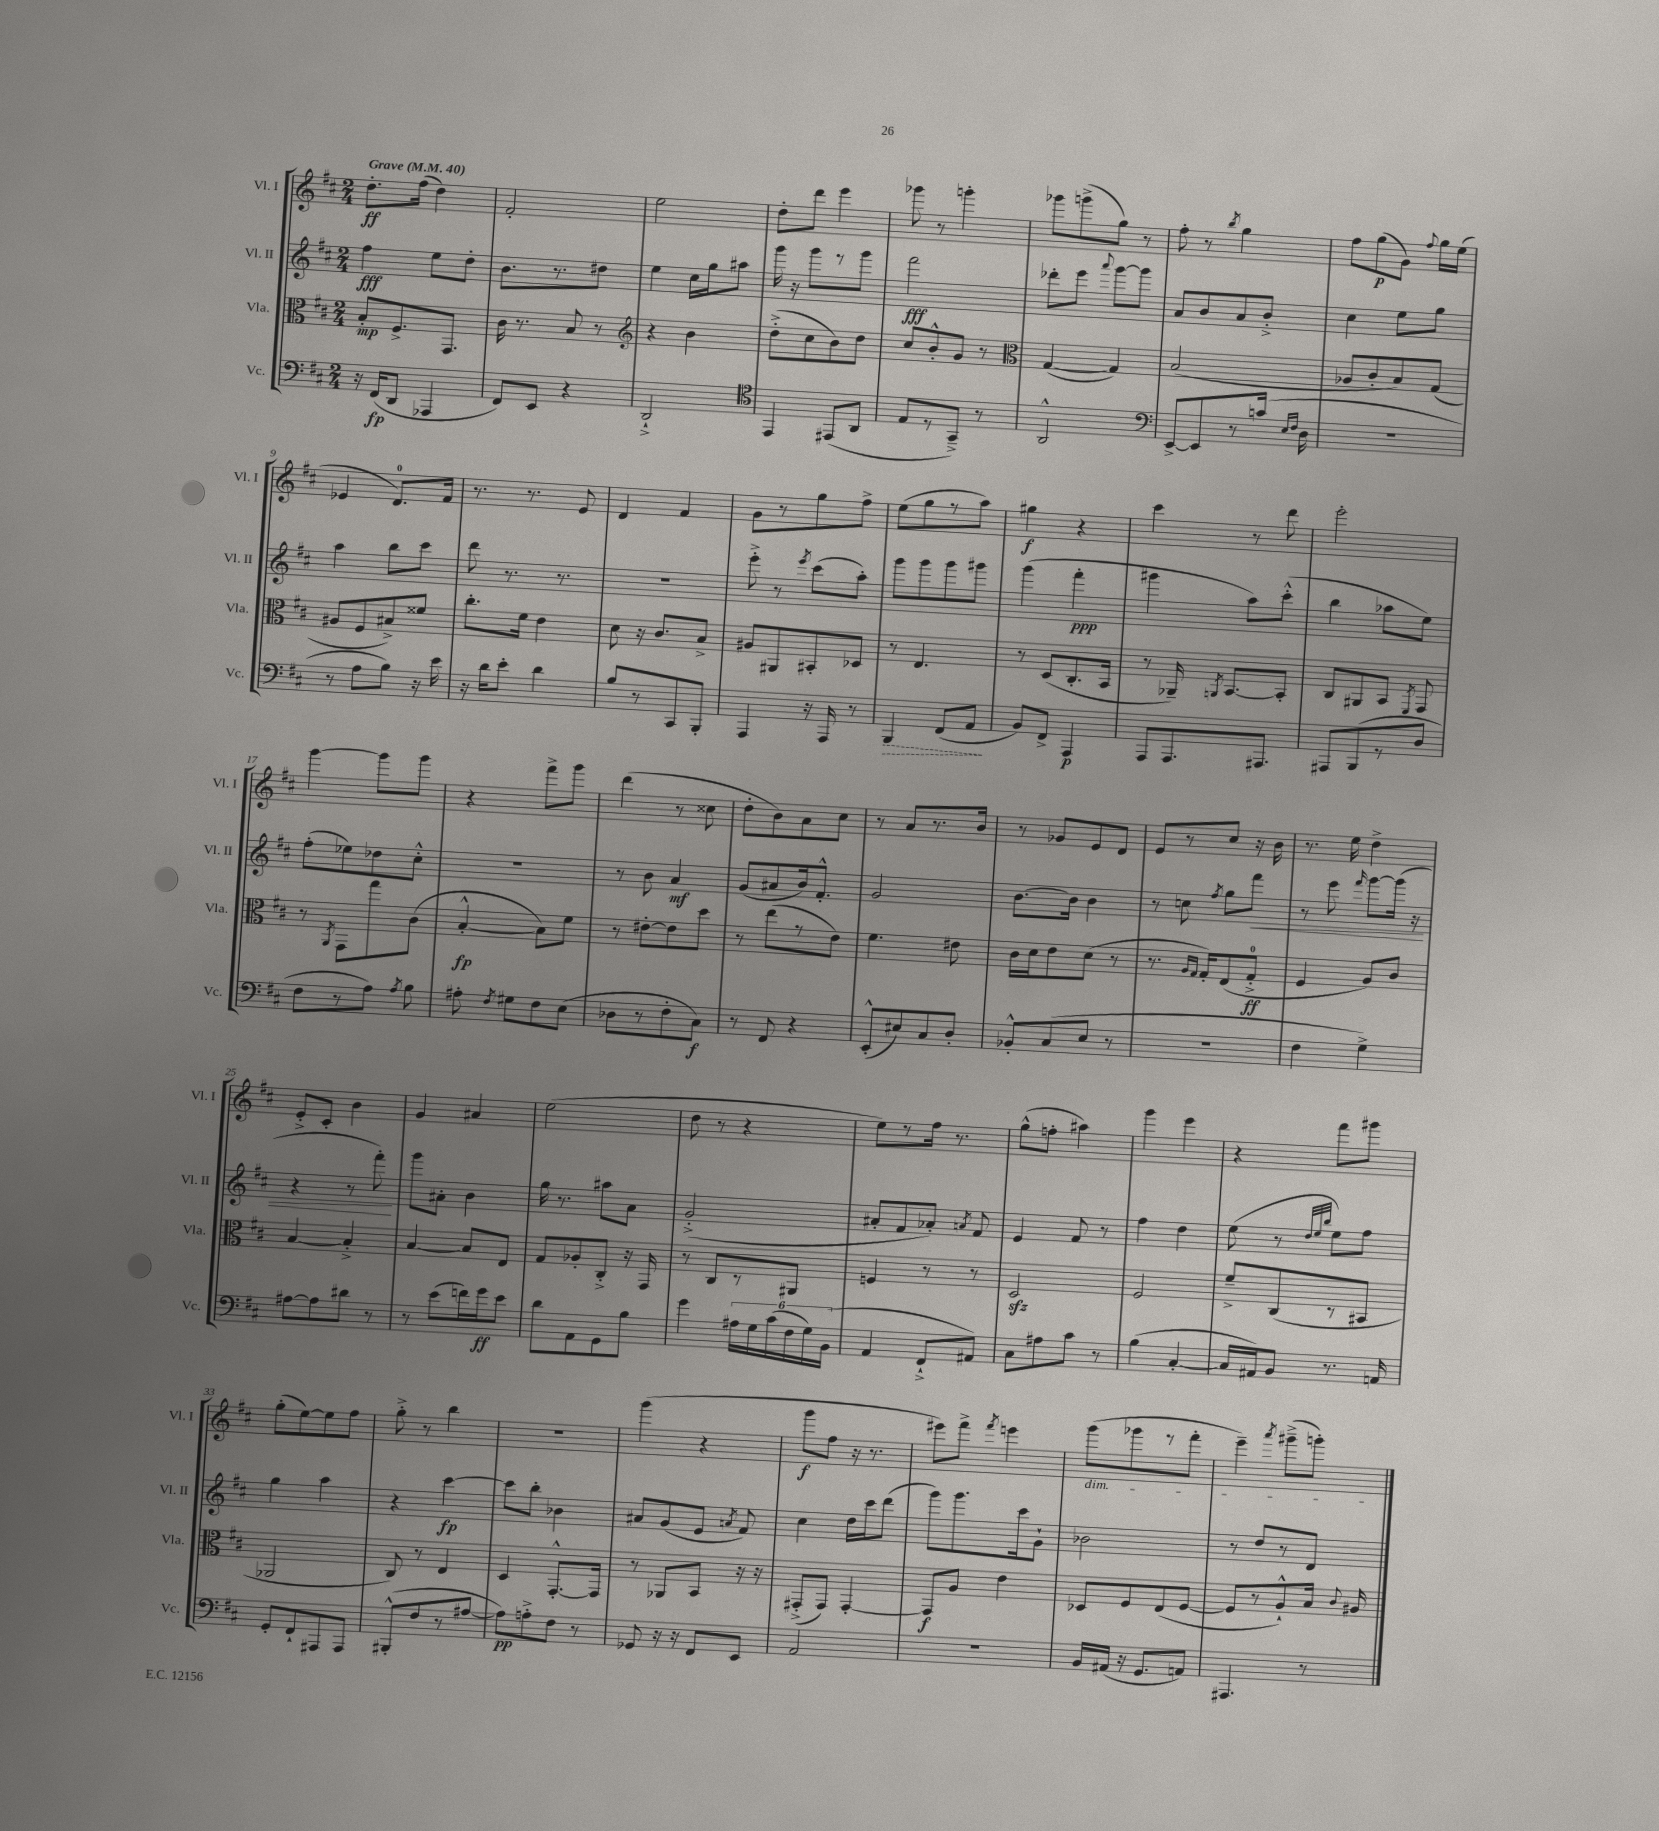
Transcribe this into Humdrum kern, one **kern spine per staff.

**kern	**kern	**kern	**kern
*staff4	*staff3	*staff2	*staff1
*clefF4	*clefC3	*clefG2	*clefG2
*k[f#c#]	*k[f#c#]	*k[f#c#]	*k[f#c#]
*M2/4	*M2/4	*M2/4	*M2/4
*MM40	*MM40	*MM40	*MM40
16r	8B'/L	4ff#\	8.dd'\L
(16FF#/LK	.	.	.
8DD/J	8.F#^/	.	.
.	.	.	(16ff#\Jk
4AAA-/	.	8ee\L	4dd\)
.	8.GG/J	.	.
.	.	8dd'\J	.
=	=	=	=
8FF#/L)	16c#\	8.b\L	2f#'/
.	8.r	.	.
8EE/J	.	.	.
.	.	8.r	.
4r	8B/	.	.
.	8r	8dd#\J	.
=	=	=	=
*	*clefG2	*	*
2DD`^/	4r	4ee\	2ee\
.	4b\	16cc#\LL	.
.	.	16gg\J	.
.	.	8aa#\J	.
=	=	=	=
*clefC4	*	*	*
4EE/	(8dd'^\L	16ggg\	8dd'\L
.	.	16r	.
.	8cc#\	8ggg\L	8ddd\J
(8EE#/L	8b\)	8r	4eee\
8AA/J	8dd\J	8ggg\J	.
=	=	=	=
8E/L	8cc#/L	2fff#\	8ggg-\
8r	8b'^^/	.	8r
8GG~^/J)	8g/J	.	4ggg'\
8r	8r	.	.
=	=	=	=
*	*clefC3	*	*
2AA^^/	([4G/	8ddd-'\L	8ggg-\L
.	.	8eee\J	(8ggg^\
.	.	8qqaaa/	.
.	4G/])	[8ggg\L	8gg\J)
.	.	8ggg\]J	8r
=	=	=	=
*clefF4	*	*	*
[8EE^/L	(2B/	8a/L	8ff#'\
8EE/]	.	8b/	8r
.	.	.	8qbb/
8r	.	8a/	4gg\
(16c/Jk	.	8b'^/J	.
16qqE/LL	.	.	.
16qqF#/JJ	.	.	.
16D\	.	.	.
=	=	=	=
2r	8A-/L	4cc#\	8ff#\L
.	8c#'/	.	(8gg\
.	8B/)	8ee\L	8g\J)
.	.	.	8qqff#/
.	(8G/J	8gg\J	16gg\LL
.	.	.	(16ee\JJ
=	=	=	=
8r	8A#/L	4aa\	4e-/
8A\L	8F#/	.	.
8B\J)	8B#^/)	8bb\L	8.d/L)
16r	8f##/J	8ccc#\J	.
16e\	.	.	16f#/Jk
=	=	=	=
16r	8.cc#'\L	8ddd\	8.r
16d\LK	.	.	.
8e'\J	.	8.r	.
.	16f#\Jk	.	8.r
4d\	4e\	.	.
.	.	8.r	.
.	.	.	8e/
=	=	=	=
8B/L	8d\	2r	4d/
8r	16r	.	.
.	8.c#/L	.	.
8CC#/	.	.	4f#/
8BBB'/J	8B^/J	.	.
=	=	=	=
4AAA/	8A#/L	8eee'^\	8g\L
.	8AA#/	8r	8r
.	.	8qeee/	.
16r	8BB#'/	(8ccc#\L	8gg\
16AAA/	.	.	.
8r	8D-/J	8aa'\J)	8ff#^\J
=	=	=	=
4BBB/	8r	8ggg\L	(8ee\L
.	4.E/	8ggg\	8gg\
(8FF#/L	.	8ggg\	8r
8AA/J	.	8ggg#\J	8aa\J)
=	=	=	=
8BB/L)	8r	(4ggg\	4gg#\
8FF#^/J	(8D/L	.	.
4AAA/	8.C#'/	4fff#'\	4r
.	16BB/Jk	.	.
=	=	=	=
8AAA/L	8r	4ggg#\	4ccc#\
8.AAA/	16AA-~/)	.	.
.	8qAA/	.	.
.	[8.BB/L	.	.
.	.	8aa\L)	8r
8.AAA#/J	.	.	.
.	8BB'/]J	(8ccc#'^^\J	8ddd\
=	=	=	=
8AAA#/L	8C#/L	4bb\	2eee'\
(8BBB/	8AA#/	.	.
8r	8BB/J	8aa-\L	.
.	8qFF#/	.	.
8D/J	8GG/	8ee\J)	.
=	=	=	=
8F#\L	8r	(8ff#'\L	[4ggg\
.	8qAA/	.	.
8r	8GG\L	8ee-\)	.
8A\J)	8gg\	8dd-\	8ggg\]L
8qA/	.	.	.
8B\	(8c#\J	8cc#'^^\J	8ggg\J
=	=	=	=
8A#'\	[4B'^^/	2r	4r
8qF#/	.	.	.
8G#\L	.	.	.
8F#\	8B\]L)	.	8fff#^\L
(8E\J	8f#\J	.	8ggg\J
=	=	=	=
8D-\L	8r	8r	(4ddd\
8r	[8e#'\L	8b\	.
8F#'\	8e#\]	4a/	8r
8C#\J)	8dd\J	.	8cc##\
=	=	=	=
8r	8r	(8g/L	8dd'\L
8FF#/	(8ee\L	8a#/	8b\)
4r	8r	16b/k)	8a\
.	.	8.f#'^^/J	.
.	8e\J)	.	8cc#\J
=	=	=	=
(8EE'^^/L	4.f#\	2g/	8r
8E#/)	.	.	8a/L
8C#/	.	.	8.r
8D'/J	8e#\	.	.
.	.	.	16b/Jk
=	=	=	=
8BB-'^^/L	16c#\LL	[8.b\L	8r
.	16d\J	.	.
(8C#/	8e\	.	8g-/L
.	.	16b\]Jk	.
8E/J	(8d\J	4b\	8e/
8r	8r	.	8d/J
=	=	=	=
2r	8.r	8r	8e/L
.	.	8cc\	8r
.	16qqA/LL	.	.
.	16qqG/JJ	.	.
.	16G'/LK)	.	.
.	.	8qff#/	.
.	(8E/	8gg\L	8cc#/J
.	8G'^/J	8fff#\J	16r
.	.	.	16b\
=	=	=	=
4F#\	4F#/	8r	8.r
.	.	8eee\	.
.	.	.	16ee\
.	.	16qqfff#/	.
4G^\)	8A/L)	[8ggg\L	4dd^\
.	8c#/J	(16ggg\]Jk	.
.	.	16r	.
=	=	=	=
[8A#\L	[4B/	4r	8e'^/L
8A#\]	.	.	8c#'/J
8d#\J	4B'^/]	8r	4b\
8r	.	8fff#'\)	.
=	=	=	=
8r	[4B/	8ggg\L	4g/
(8e\L	.	8a#'\J	.
16f\L)	8B/]L	4b\	4a#/
16g\J	.	.	.
8e\J	8E/J	.	.
=	=	=	=
8d\L	8G/L	16gg\	(2ee\
.	.	8.r	.
8AA\	8A-'/	.	.
8GG\	8C#'^/J	8aa#\L	.
8B\J	16r	8a\J	.
.	16GG/	.	.
=	=	=	=
4g\	8r	(2g'^/	8dd\
.	8C#/L	.	8r
24A#\LL	8r	.	4r
24G\	.	.	.
(24c#\	.	.	.
24F#\	8AA#/J	.	.
24G\)	.	.	.
(24BB\JJ	.	.	.
=	=	=	=
4AA/	4F/	8a#'/L	8ee\L)
.	.	8f#/	8r
8FF#`^/L	8r	8a-'/J)	16ff#\Jk
.	.	.	8.r
.	.	8qa/	.
8AA#/J)	8r	8f#/	.
=	=	=	=
8C#\L	2D/	4e/	(8gg^^\L
8A#\	.	.	8ff'\J
8c#\J	.	8f#/	4aa#\)
8r	.	8r	.
=	=	=	=
(4B\	2F#/	4ff#\	4ggg\
[4C#'/	.	4dd\	4eee\
=	=	=	=
16C#/]LL	8f#~^/L	(8ee\	4r
16AA#/J)	.	.	.
8BB/J	(8C#/	8r	.
.	.	32qqdd/LLL	.
.	.	32qqee/	.
.	.	32qqbb/JJJ	.
8.r	8r	8ee\L)	8fff#\L
.	8BB#/J	8ff#\J	8ggg#\J
16AA/	.	.	.
=	=	=	=
8GG'/L	2AA-/	4gg\	(8gg'\L
8FF#`/	.	.	[8ee\)
8AAA#/	.	4aa\	8ee\]
8AAA#/J	.	.	8ff#\J
=	=	=	=
(8BBB#'^^/L	8C#/)	4r	8gg'^\
8F#/	8r	.	8r
8r	4E/	[4ccc#\	4bb\
[8A#/J	.	.	.
=	=	=	=
8A#\]L)	4D/	8ccc#\]L	2r
8A'^\	.	8bb'\J	.
8F#\J	[8.GG'^^/L	4b-\	.
8r	.	.	.
.	16GG/]Jk	.	.
=	=	=	=
8GG-/	8r	8a#/L	(4ggg\
16r	8AA-/L	(8g/	.
16r	.	.	.
8FF#/L	8BB/J	8e/J	4r
.	.	8qa/	.
8EE/J	16r	8f#/)	.
.	16r	.	.
=	=	=	=
2AA/	(8GG#'^/L	4cc#\	8ggg\L
.	8GG#/J)	.	8ff#\J
.	[4GG#'/	16dd\LL	16r
.	.	16ccc#\J	8.r
.	.	(8ddd\J	.
=	=	=	=
2r	8GG#/]L	8ggg\L)	8eee#\L)
.	8A/J	8.ggg\	8fff#^\J
.	.	.	8qfff#/
.	4e\	.	4eee\
.	.	16ccc#\k	.
.	.	8g`\J	.
=	=	=	=
16BB/LL	8D-/L	2b-\	(8ggg\L
(16AA#/JJ	.	.	.
16r	8F#/	.	8ggg-\
8.GG/L	.	.	.
.	(8E/	.	8r
8AA/J)	[8F#/J	.	8fff#'\J
=	=	=	=
4.AAA#/	8F#/]L	8r	4eee~\)
.	8r	8dd/L	.
.	.	.	8qaaa/
.	8A`^^/)	8r	(8ggg#~^\L
8r	16B/Jk	8d/J	8ggg'\J)
.	8qqc#/	.	.
.	16A#/	.	.
==	==	==	==
*-	*-	*-	*-
